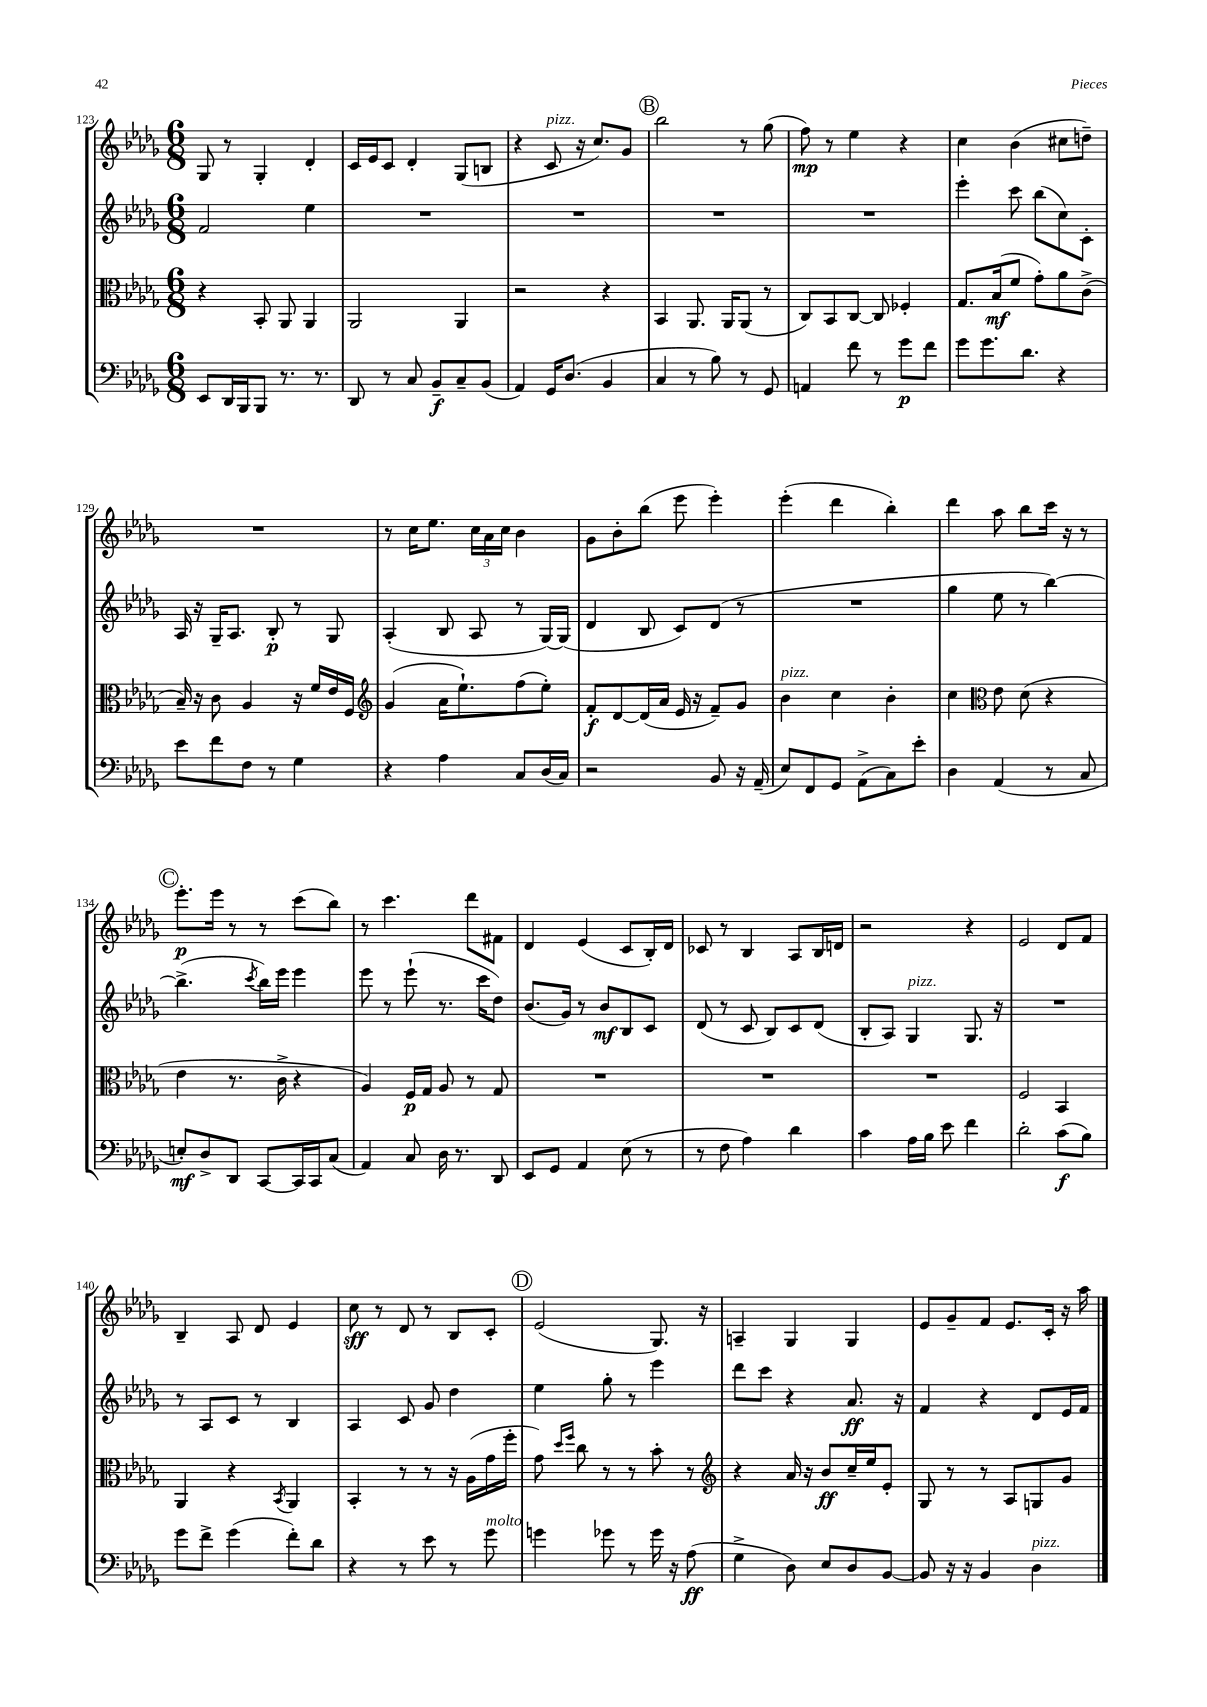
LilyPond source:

<<
\new StaffGroup <<
\new Staff = "s0" {
    \clef treble \key des \major \numericTimeSignature \time 6/8
    ges8 r8 ges4-. des'4-. |
    c'16 ees'16 c'8 des'4-. ges8( b8 |
    r4 c'8^\markup { \italic "pizz." } r16 c''8.) ges'8 |
    \mark \markup { \circle "B" } bes''2 r8 ges''8( |
    f''8\mp) r8 ees''4 r4 |
    c''4 bes'4( cis''8 d''8--) |
    R2. |
    r8 c''16 ees''8. \tuplet 3/2 { c''16 aes'16 c''16 } bes'4 |
    ges'8 bes'8-. bes''8( ees'''8 ees'''4-.) |
    ees'''4-.( des'''4 bes''4-.) |
    des'''4 aes''8 bes''8 c'''16 r16 r8 |
    \mark \markup { \circle "C" } ees'''8.-.\p ees'''16 r8 r8 c'''8( bes''8) |
    r8 c'''4. des'''8 fis'8 |
    des'4 ees'4( c'8 bes16-.) des'16 |
    ces'8 r8 bes4 aes8 bes16 d'16 |
    r2 r4 |
    ees'2 des'8 f'8 |
    bes4-- aes8 des'8 ees'4 |
    c''8\sff r8 des'8 r8 bes8 c'8-. |
    \mark \markup { \circle "D" } ees'2( ges8.) r16 |
    a4-- ges4 ges4 |
    ees'8 ges'8-- f'8 ees'8. c'16-. r16 aes''16 \bar "|." |
}
\new Staff = "s1" {
    \clef treble \key des \major \numericTimeSignature \time 6/8
    f'2 ees''4 |
    R2. |
    R2. |
    \mark \markup { \circle "B" } R2. |
    R2. |
    ees'''4-. c'''8 bes''8( c''8) c'8-. |
    aes16 r16 ges16-- aes8. bes8-.\p r8 ges8 |
    aes4-.( bes8 aes8 r8 ges16~) ges16( |
    des'4 bes8 c'8) des'8( r8 |
    R2. |
    ges''4 ees''8 r8 bes''4~) |
    \mark \markup { \circle "C" } bes''4.->( \acciaccatura { c'''8 } bes''16) ees'''16 ees'''4 |
    ees'''8 r8 ees'''8-!( r8. c'''16 des''8) |
    bes'8.( ges'16) r8 bes'8\mf bes8 c'8 |
    des'8( r8 c'8 bes8) c'8 des'8( |
    bes8-. aes8) ges4^\markup { \italic "pizz." } ges8. r16 |
    R2. |
    r8 aes8 c'8 r8 bes4 |
    aes4 c'8 ges'8 des''4 |
    \mark \markup { \circle "D" } ees''4 ges''8-. r8 ees'''4 |
    des'''8 c'''8 r4 aes'8.\ff r16 |
    f'4 r4 des'8 ees'16 f'16 \bar "|." |
}
\new Staff = "s2" {
    \clef alto \key des \major \numericTimeSignature \time 6/8
    r4 bes,8-. aes,8 aes,4 |
    aes,2 aes,4 |
    r2 r4 |
    \mark \markup { \circle "B" } bes,4 aes,8. aes,16 aes,8( r8 |
    c8) bes,8 c8~ c8 fes4-. |
    ges8. bes16\mf( f'8 ges'8-.) aes'8 c'8->( |
    bes16--) r16 c'8 aes4 r16 f'16 ees'16 f16 |
    \clef treble ges'4( aes'16 ees''8.-!) f''8( ees''8-.) |
    f'8-.\f des'8~ des'16( aes'16 ees'16 r16 f'8--) ges'8 |
    bes'4^\markup { \italic "pizz." } c''4 bes'4-. |
    c''4 \clef alto ees'8 des'8( r4 |
    \mark \markup { \circle "C" } ees'4 r8. c'16-> r4 |
    aes4) f16\p ges16 aes8 r8 ges8 |
    R2. |
    R2. |
    R2. |
    f2 bes,4 |
    aes,4 r4 \acciaccatura { bes,8 } aes,4 |
    bes,4-. r8 r8 r16 aes16( ges'16 f''16-. |
    \mark \markup { \circle "D" } ges'8) \grace { des''16 f''16 } c''8 r8 r8 bes'8-. r8 |
    \clef treble r4 aes'16 r16 bes'8\ff c''16-- ees''16 ees'8-. |
    ges8 r8 r8 aes8 g8 ges'8 \bar "|." |
}
\new Staff = "s3" {
    \clef bass \key des \major \numericTimeSignature \time 6/8
    ees,8 des,16 bes,,16 bes,,8 r8. r8. |
    des,8 r8 c8 bes,8--\f c8-- bes,8( |
    aes,4) ges,16 des8.( bes,4 |
    \mark \markup { \circle "B" } c4 r8 bes8) r8 ges,8 |
    a,4 f'8 r8 ges'8\p f'8 |
    ges'8 ges'8. des'8. r4 |
    ees'8 f'8 f8 r8 ges4 |
    r4 aes4 c8 des16( c16) |
    r2 bes,8 r16 aes,16--( |
    ees8) f,8 ges,8 aes,8->( c8) ees'8-. |
    des4 aes,4( r8 c8 |
    \mark \markup { \circle "C" } e8-.\mf) des8-> des,8 c,8~ c,16 c,16 c8( |
    aes,4) c8 des16 r8. des,8 |
    ees,8 ges,8 aes,4 ees8( r8 |
    r8 f8 aes4) des'4 |
    c'4 aes16 bes16 ees'8 f'4 |
    des'2-. c'8\f( bes8) |
    ges'8 f'8-> ges'4( f'8-.) des'8 |
    r4 r8 ees'8 r8 ges'8^\markup { \italic "molto" } |
    \mark \markup { \circle "D" } g'4 ges'8 r8 ges'16 r16 aes8\ff( |
    ges4-> des8) ees8 des8 bes,8~ |
    bes,8 r16 r16 bes,4 des4^\markup { \italic "pizz." } \bar "|." |
}
>>
>>
\layout { \context { \Score currentBarNumber = #123 } }
